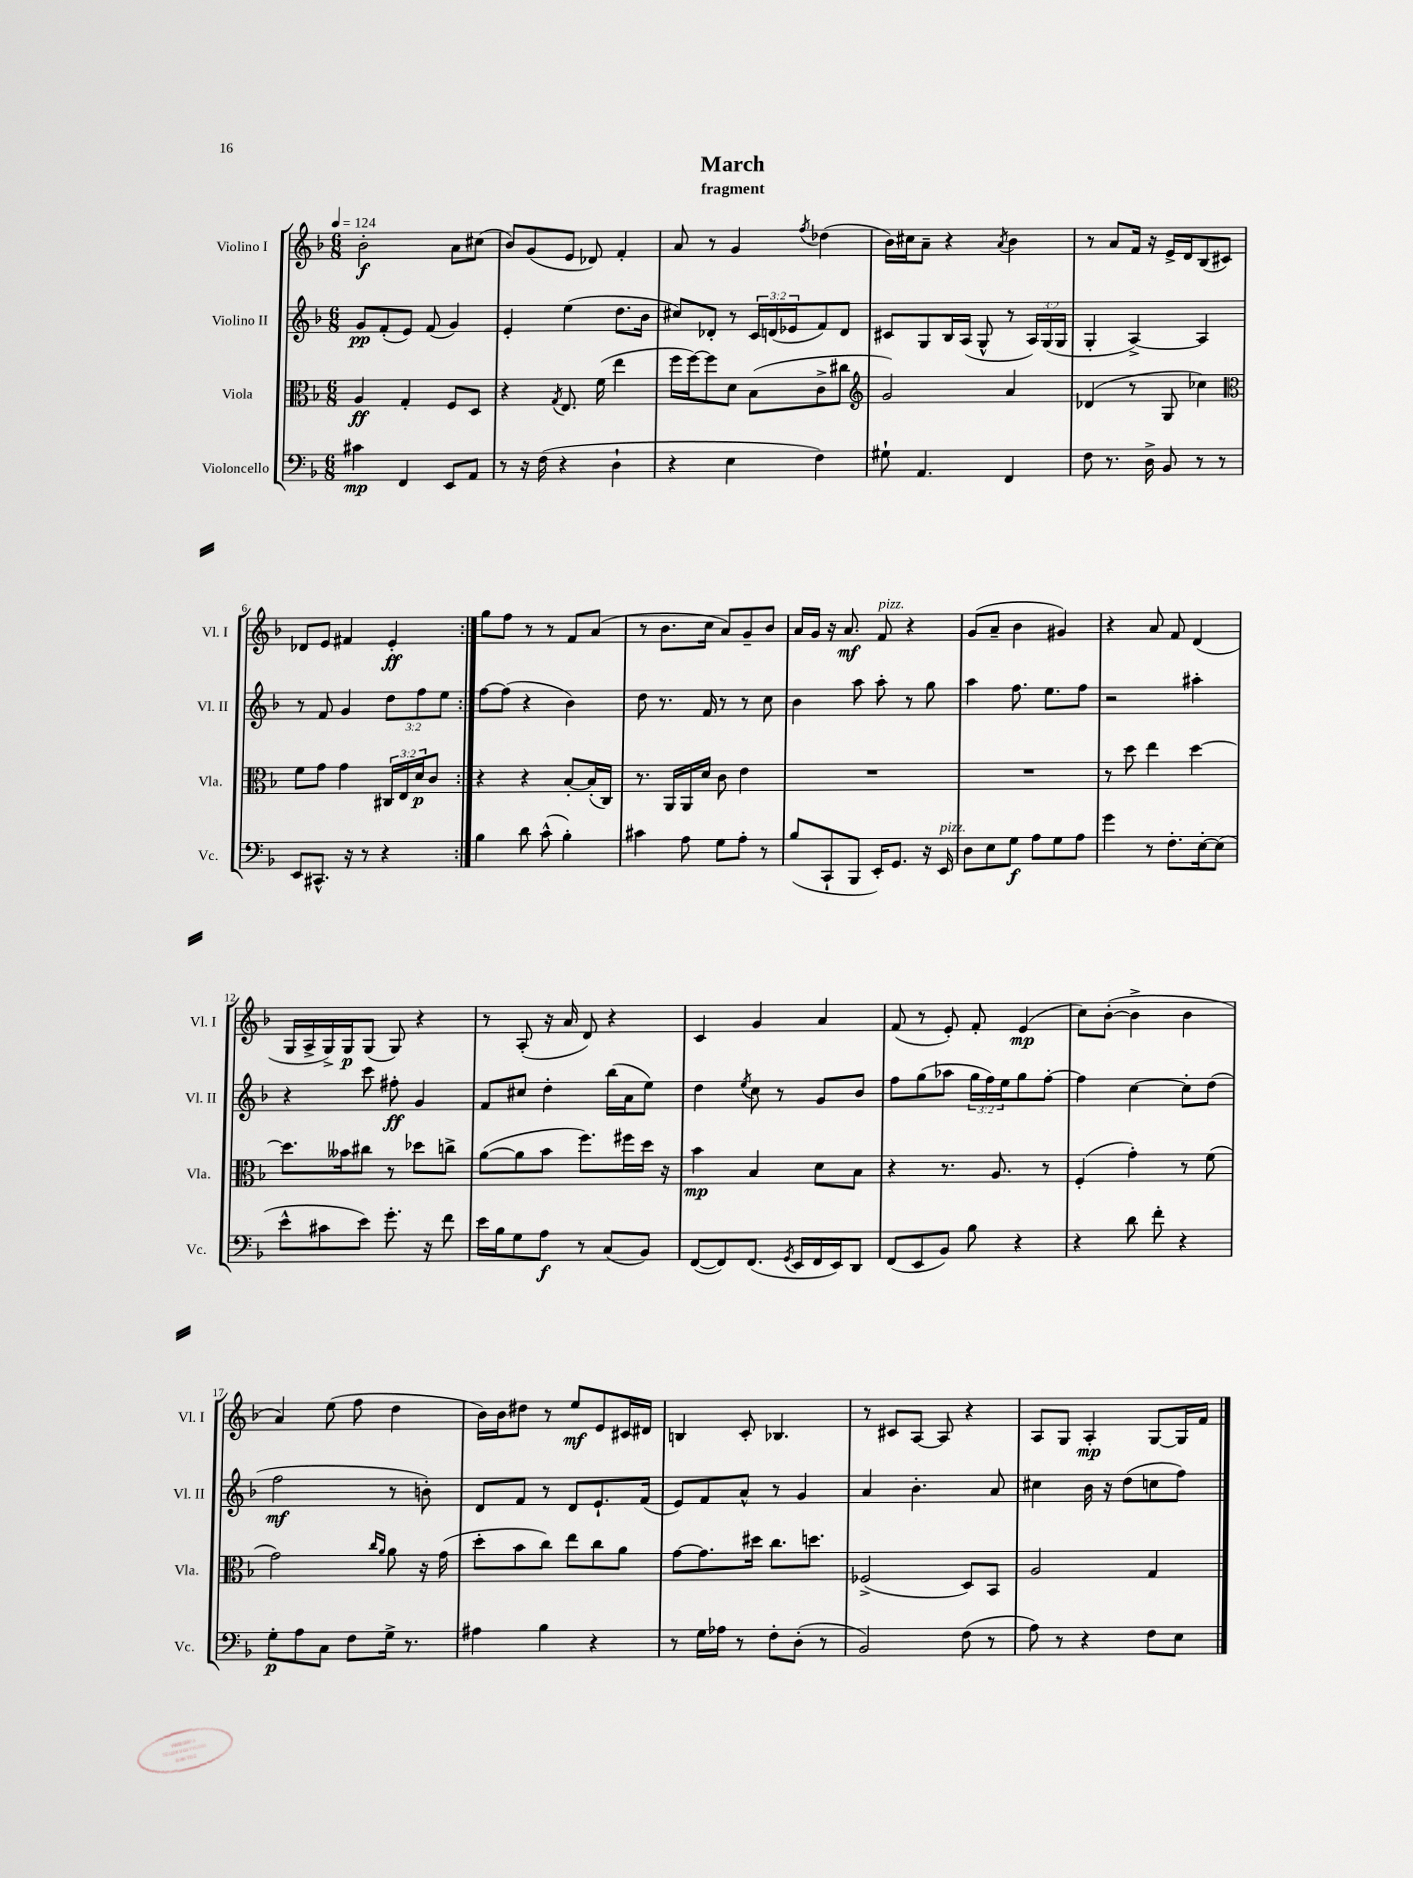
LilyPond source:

\header { title = "March" subtitle = "fragment" }
<<
\new StaffGroup <<
\new Staff = "s0" \with { instrumentName = "Violino I" shortInstrumentName = "Vl. I" } {
    \clef treble \key f \major \numericTimeSignature \time 6/8 \tempo 4 = 124
    \repeat volta 2 { bes'2-.\f a'8 cis''8( |
    bes'8) g'8( e'8 des'8) f'4-. |
    a'8 r8 g'4 \acciaccatura { f''8 } des''4( |
    bes'16) cis''16 a'8-- r4 \acciaccatura { a'8 } bes'4 |
    r8 a'8 f'16 r16 e'16-> d'16 bes8( cis'8) |
    des'8 e'8 fis'4 e'4-.\ff | }
    g''8 f''8 r8 r8 f'8 a'8( |
    r8 bes'8. c''16 a'8) g'8-- bes'8 |
    a'16 g'16 r16 a'8.\mf f'8^\markup { \italic "pizz." } r4 |
    g'8( a'8-- bes'4 gis'4) |
    r4 a'8 f'8 d'4( |
    g16 a16-> g16->) g16\p g8( g8) r4 |
    r8 a8-.( r16 a'16 d'8) r4 |
    c'4 g'4 a'4 |
    f'8( r8 e'8-.) f'8-. e'4\mp( |
    c''8) bes'8~-.( bes'4-> bes'4 |
    a'4) e''8( f''8 d''4 |
    bes'16) bes'16 dis''8 r8 e''8\mf e'8 cis'16 dis'16 |
    b4 c'8-. bes4. |
    r8 cis'8 a8~ a8 r4 |
    a8 g8 a4-.\mp g8~ g16 f'16 \bar "|." |
}
\new Staff = "s1" \with { instrumentName = "Violino II" shortInstrumentName = "Vl. II" } {
    \clef treble \key f \major \numericTimeSignature \time 6/8 \override Staff.TupletNumber.text = #tuplet-number::calc-fraction-text
    \repeat volta 2 { g'8\pp f'8-.( e'8) f'8( g'4) |
    e'4-. e''4( d''8. bes'16 |
    cis''8) des'8-. r8 \tuplet 3/2 { c'16 d'16( ees'16 } f'8) d'8 |
    cis'8 g8 bes16 a16( g8-^ r8 \tuplet 3/2 { a16) g16( g16 } |
    g4-. a4~->) a4 |
    r8 f'8 g'4 \tuplet 3/2 { d''8 f''8 e''8 } | }
    f''8~ f''8( r4 bes'4) |
    d''8 r8. f'16 r8 r8 c''8 |
    bes'4 a''8 a''8-. r8 g''8 |
    a''4 f''8. e''8. f''8 |
    r2 ais''4-. |
    r4 c'''8 fis''8-.\ff g'4 |
    f'8 cis''8 d''4-. bes''16( a'16 e''8) |
    d''4 \acciaccatura { e''8 } c''8 r8 g'8 bes'8 |
    f''8 g''8( aes''8 \tuplet 3/2 { g''16 f''16) e''16 } g''8 f''8~-. |
    f''4 c''4~ c''8-. d''8( |
    f''2\mf r8 b'8-.) |
    d'8 f'8 r8 d'8 e'8.-! f'16( |
    e'8) f'8 a'8-^ r8 g'4 |
    a'4 bes'4.-. a'8 |
    cis''4 bes'16 r16 d''8( c''8 f''8) \bar "|." |
}
\new Staff = "s2" \with { instrumentName = "Viola" shortInstrumentName = "Vla." } {
    \clef alto \key f \major \numericTimeSignature \time 6/8 \override Staff.TupletNumber.text = #tuplet-number::calc-fraction-text
    \repeat volta 2 { a4\ff g4-. f8 d8 |
    r4 \acciaccatura { g8 } e8. f'16( e''4 |
    f''16 f''16~) f''8 d'8 bes8( c'8-> cis''8 |
    \clef treble g'2) a'4 |
    des'4( r8 g8 ces''4) |
    \clef alto f'8 g'8 g'4 \tuplet 3/2 { cis16 e16 d'16\p } c'8 | }
    r4 r4 bes8~-. bes16-.( c16) |
    r8. a,16 a,16 d'16 c'8 e'4 |
    R2. |
    R2. |
    r8 d''8 e''4 d''4~ |
    d''8. beses'16 cis''8 r8 des''8 c''8-> |
    a'8~( a'8 bes'8 f''8.) fis''16 d''16 r16 |
    bes'4\mp bes4 d'8 bes8 |
    r4 r8. a8. r8 |
    f4-.( g'4-.) r8 f'8( |
    g'2) \grace { c''16 a'16 } a'8 r16 g'16( |
    d''8-. bes'8 c''8) e''8 c''8 a'8 |
    g'8~ g'8. dis''16 c''8. d''8. |
    fes2->( d8) bes,8 |
    a2 g4 \bar "|." |
}
\new Staff = "s3" \with { instrumentName = "Violoncello" shortInstrumentName = "Vc." } {
    \clef bass \key f \major \numericTimeSignature \time 6/8
    \repeat volta 2 { cis'4\mp f,4 e,8 a,8 |
    r8 r16 f16( r4 d4-! |
    r4 e4 f4) |
    gis8-! a,4. f,4 |
    f8 r8. d16-> bes,8 r8 r8 |
    e,8 cis,8.-^ r16 r8 r4 | }
    bes4 d'8 c'8-^( bes4-.) |
    cis'4 a8 g8 a8-. r8 |
    bes8( c,8-! bes,,8 e,16-.) g,8. r16 e,16^\markup { \italic "pizz." } |
    d8 e8 g8\f a8 g8 a8 |
    g'4 r8 f8.-. e16~-. e8( |
    e'8-^ cis'8 e'8) g'8.-. r16 f'8 |
    e'16 bes16 g8 a8\f r8 c8( bes,8) |
    f,8~( f,8) f,8.( \acciaccatura { g,8 } e,16 f,16 e,16) d,8 |
    f,8( e,8 bes,8) bes8 r4 |
    r4 d'8 f'8-. r4 |
    g8-.\p a8 c8 f8 g16-> r8. |
    ais4 bes4 r4 |
    r8 g16 aes16 r8 f8-. d8-.( r8 |
    bes,2) f8( r8 |
    a8) r8 r4 f8 e8 \bar "|." |
}
>>
>>
